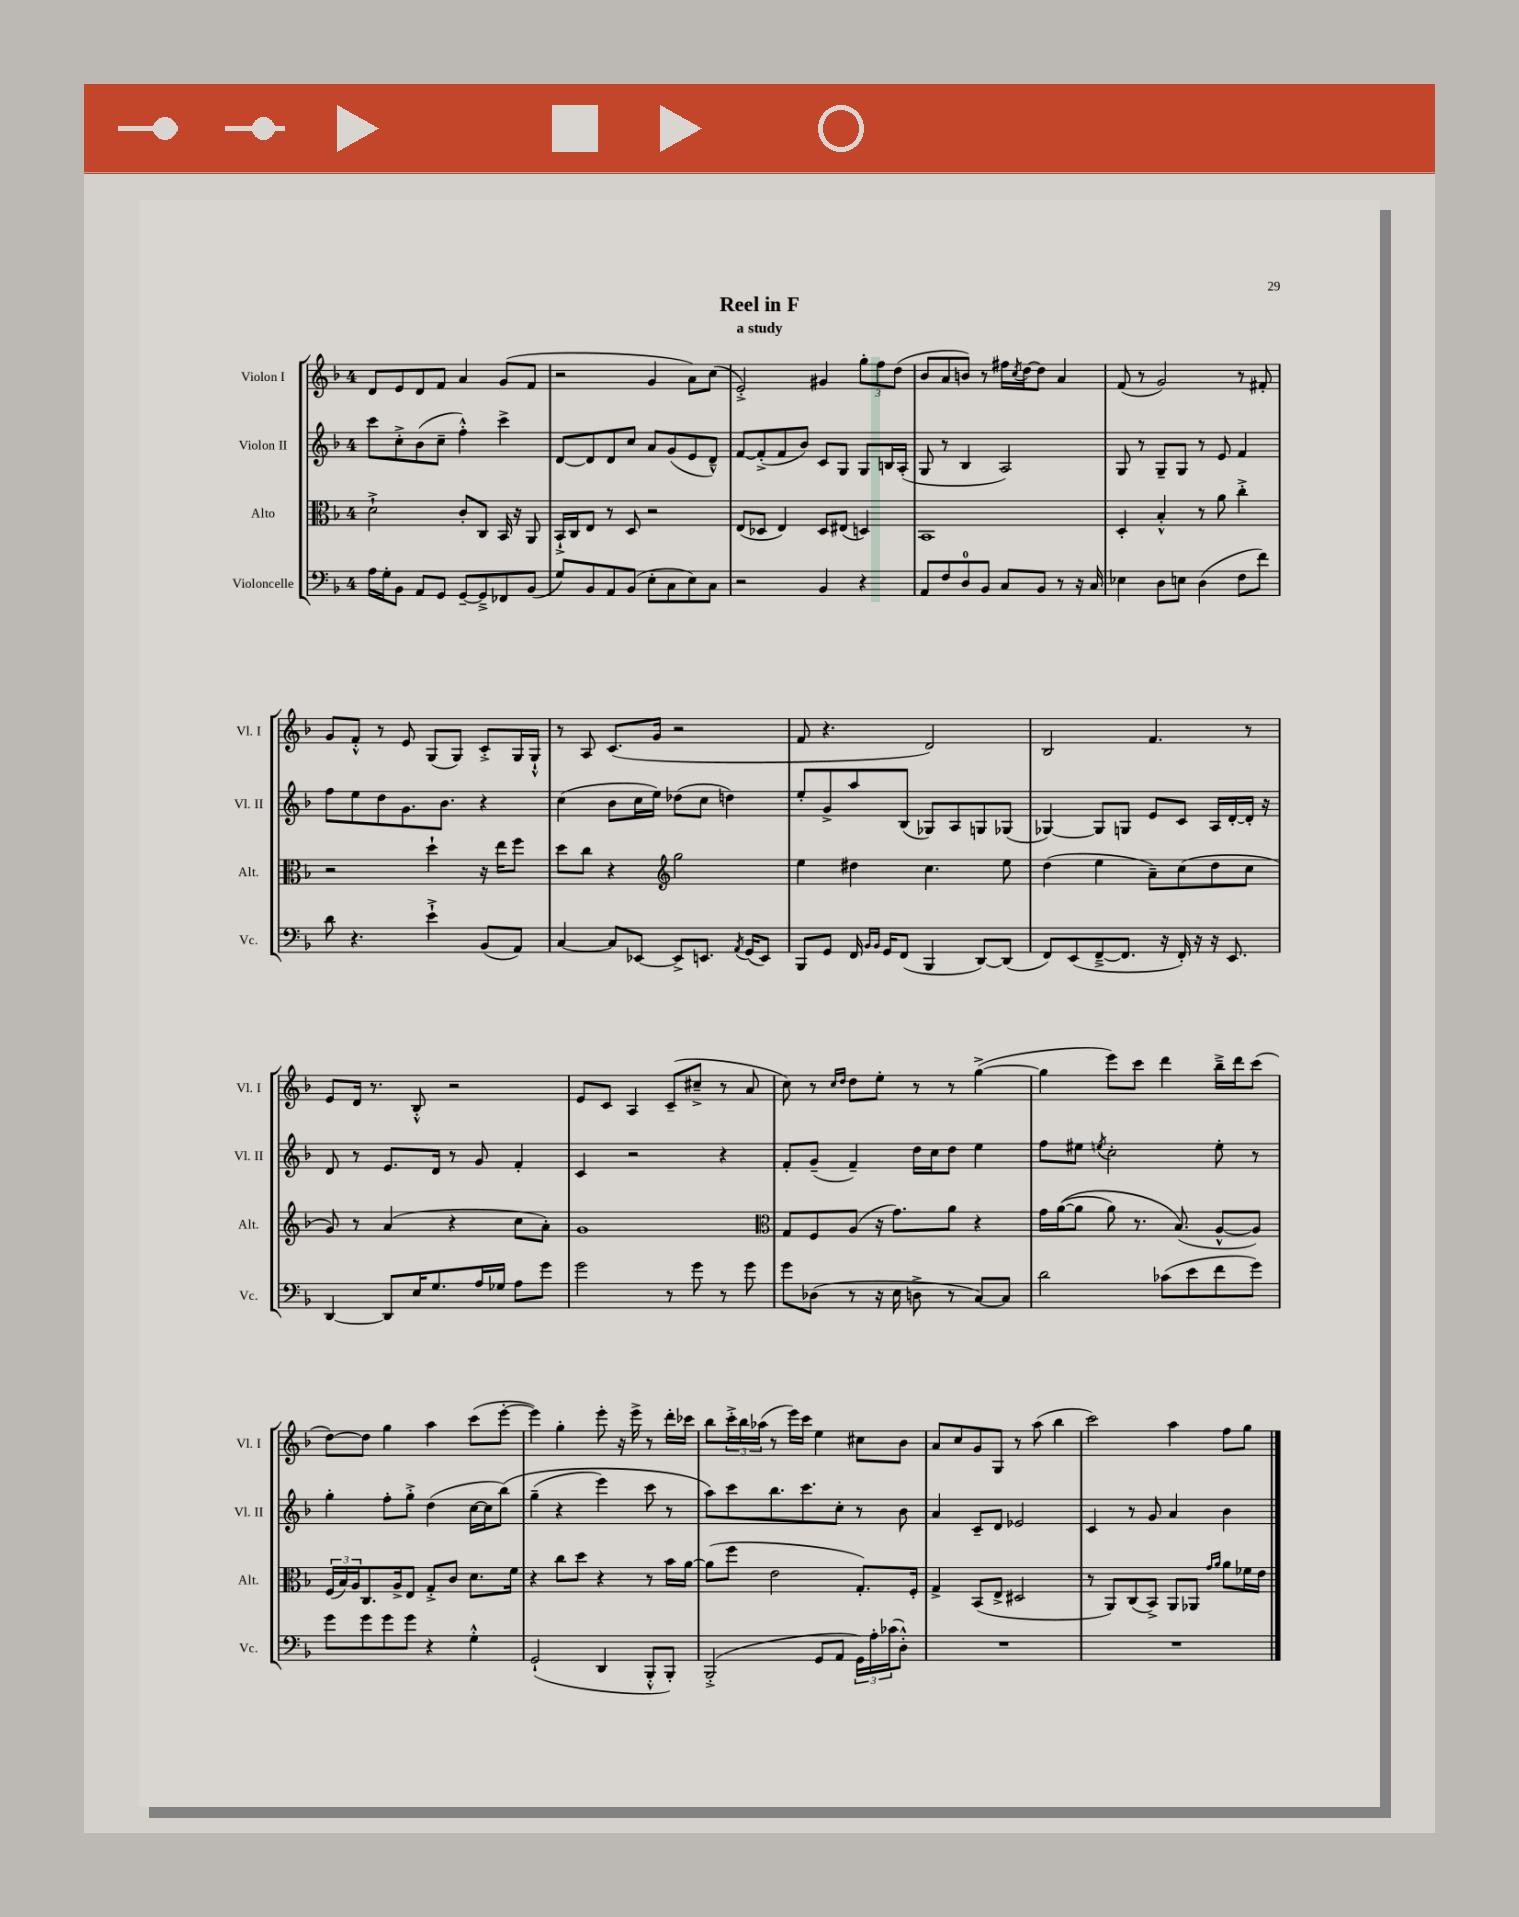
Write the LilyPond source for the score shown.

\header { title = "Reel in F" subtitle = "a study" }
<<
\new StaffGroup <<
\new Staff = "s0" \with { instrumentName = "Violon I" shortInstrumentName = "Vl. I" } {
    \clef treble \key f \major \once \override Staff.TimeSignature.style = #'single-digit \time 4/4
    d'8 e'8 d'8 f'8 a'4 g'8( f'8 |
    r2 g'4 a'8) c''8( |
    e'2-.->) gis'4 \tuplet 3/2 { g''8-. f''8 d''8( } |
    bes'8 a'8 b'8) r8 fis''16 \acciaccatura { c''8 } d''16~ d''8 a'4 |
    f'8( r8 g'2) r8 fis'8-. |
    g'8 f'8-.-^ r8 e'8 g8( g8) c'8-.-> g16 g16-!-^ |
    r8 a8 c'8.( g'16 r2 |
    f'8 r4. d'2) |
    bes2 f'4. r8 |
    e'8 d'16 r8. bes8-.-^ r2 |
    e'8 c'8 a4 c'8--( cis''8---> r8 a'8 |
    c''8) r8 \grace { c''16 d''16 } d''8 e''8-. r8 r8 g''4~->( |
    g''4 e'''8) c'''8 d'''4 bes''16---> d'''16 c'''8( |
    d''8~) d''8 g''4 a''4 c'''8( e'''8~-. |
    e'''4) g''4-. e'''8-. r16 e'''16-> r8 d'''16-. ces'''16 |
    bes''8 \tuplet 3/2 { c'''16-.-> bes''16 aes''16( } r8 e'''16) c'''16 e''4 cis''8 bes'8 |
    a'8 c''8 g'8 g8 r8 a''8( bes''4 |
    c'''2) a''4 f''8 g''8 \bar "|." |
}
\new Staff = "s1" \with { instrumentName = "Violon II" shortInstrumentName = "Vl. II" } {
    \clef treble \key f \major \once \override Staff.TimeSignature.style = #'single-digit \time 4/4
    c'''8 c''8-.-> bes'8( c''8-- f''4-.-^) c'''4-> |
    d'8~ d'8 d'8 c''8 a'8 g'8( e'8 d'8---^) |
    f'8~ f'8-.->( f'8 bes'8) c'8 g8 g8 b16 a16-.( |
    g8 r8 bes4 a2) |
    g8 r8 g8-- g8 r8 e'8 f'4 |
    f''8 e''8 d''8 g'8. bes'8. r4 |
    c''4( bes'8 c''16 e''16) des''8( c''8 d''4) |
    e''8-. g'8-> a''8 bes8( ges8) a8 g8 ges8( |
    ges4~) ges8 g8 e'8 c'8 a16 d'16~-. d'16-. r16 |
    d'8 r8 e'8. d'16 r8 g'8 f'4-. |
    c'4 r2 r4 |
    f'8-. g'8--( f'4--) d''16 c''16 d''8 e''4 |
    f''8 eis''8 \acciaccatura { e''8 } c''2-. e''8-. r8 |
    g''4-. f''8-. g''8-.-> d''4( c''16~ c''16 bes''8)\( |
    g''4--( r4 e'''4) c'''8 r8 |
    a''8\) c'''8 bes''8. c'''8. c''8-. r8 bes'8 |
    a'4 c'8-- d'8 ees'2 |
    c'4 r8 g'8 a'4 bes'4 \bar "|." |
}
\new Staff = "s2" \with { instrumentName = "Alto" shortInstrumentName = "Alt." } {
    \clef alto \key f \major \once \override Staff.TimeSignature.style = #'single-digit \time 4/4
    d'2-!-> c'8-. c8 bes,16 r16 a,8 |
    bes,16-!-> c16 e8 r8 d8 r2 |
    e8( des8 e4) des8 eis8( d4) |
    bes,1 |
    d4-. bes4-.-^ r8 a'8 c''4-.-> |
    r2 d''4-! r16 e''16 f''8 |
    d''8 c''8 r4 \clef treble g''2 |
    e''4 dis''4 c''4. e''8 |
    d''4( e''4 a'8--) c''8( d''8 c''8 |
    g'8) r8 a'4( r4 c''8 a'8-.) |
    g'1 |
    \clef alto g8 f8 a8( r16 g'8.) a'8 r4 |
    g'16 a'16~(\( a'8 a'8) r8. bes8.(\) a8~-^ a8) |
    \tuplet 3/2 { f16( bes16) a16 } c8. a16-> e8 g8-.-> c'8 d'8. f'16 |
    r4 c''8 d''8 r4 r8 bes'16 a'16~ |
    a'8( f''8 e'2 g8.-.) f16-. |
    g4-> bes,8( e8-> dis2 |
    r8 a,8) c8( bes,8->) a,8 aes,8 \grace { g'16 a'16 } a'8 fes'16 e'16 \bar "|." |
}
\new Staff = "s3" \with { instrumentName = "Violoncelle" shortInstrumentName = "Vc." } {
    \clef bass \key f \major \once \override Staff.TimeSignature.style = #'single-digit \time 4/4
    a16 g16-. bes,8 a,8 g,8 g,8~-- g,8---> fes,8 bes,8( |
    g8) bes,8 a,8 bes,8( e8-. c8 e8) c8 |
    r2 bes,4 r4 |
    a,8 f8 d8-0 bes,8 c8 bes,8 r8 r16 c16 |
    ees4 d8 e8 d4( f8 f'8) |
    d'8 r4. e'4-!-> bes,8( a,8) |
    c4~ c8 ees,8~ ees,8-> e,8. \acciaccatura { a,8 } g,16( e,8) |
    bes,,8 g,8 f,16 \grace { bes,16 bes,16 } g,16 f,8( bes,,4 d,8~) d,8( |
    f,8) e,8( f,8~---> f,8. r16 f,16-.) r16 r16 e,8. |
    d,4~ d,8 e16 g8. a16 ges16 a8 g'8 |
    g'2 r8 g'8 r8 g'8 |
    g'8 des8( r8 r16 e16 d8-> r8 c8~) c8 |
    d'2 ces'8( e'8 f'8 g'8) |
    g'8 g'8 g'8 g'8 r4 g4-.-^ |
    g,2-!( d,4 bes,,8-.-^ bes,,8-.) |
    bes,,2-.->( g,8 a,8 \tuplet 3/2 { g,16) a16-. ces'16( } d8-.-^) |
    R1 |
    R1 \bar "|." |
}
>>
>>
\layout { \context { \Score \remove "Bar_number_engraver" } }
